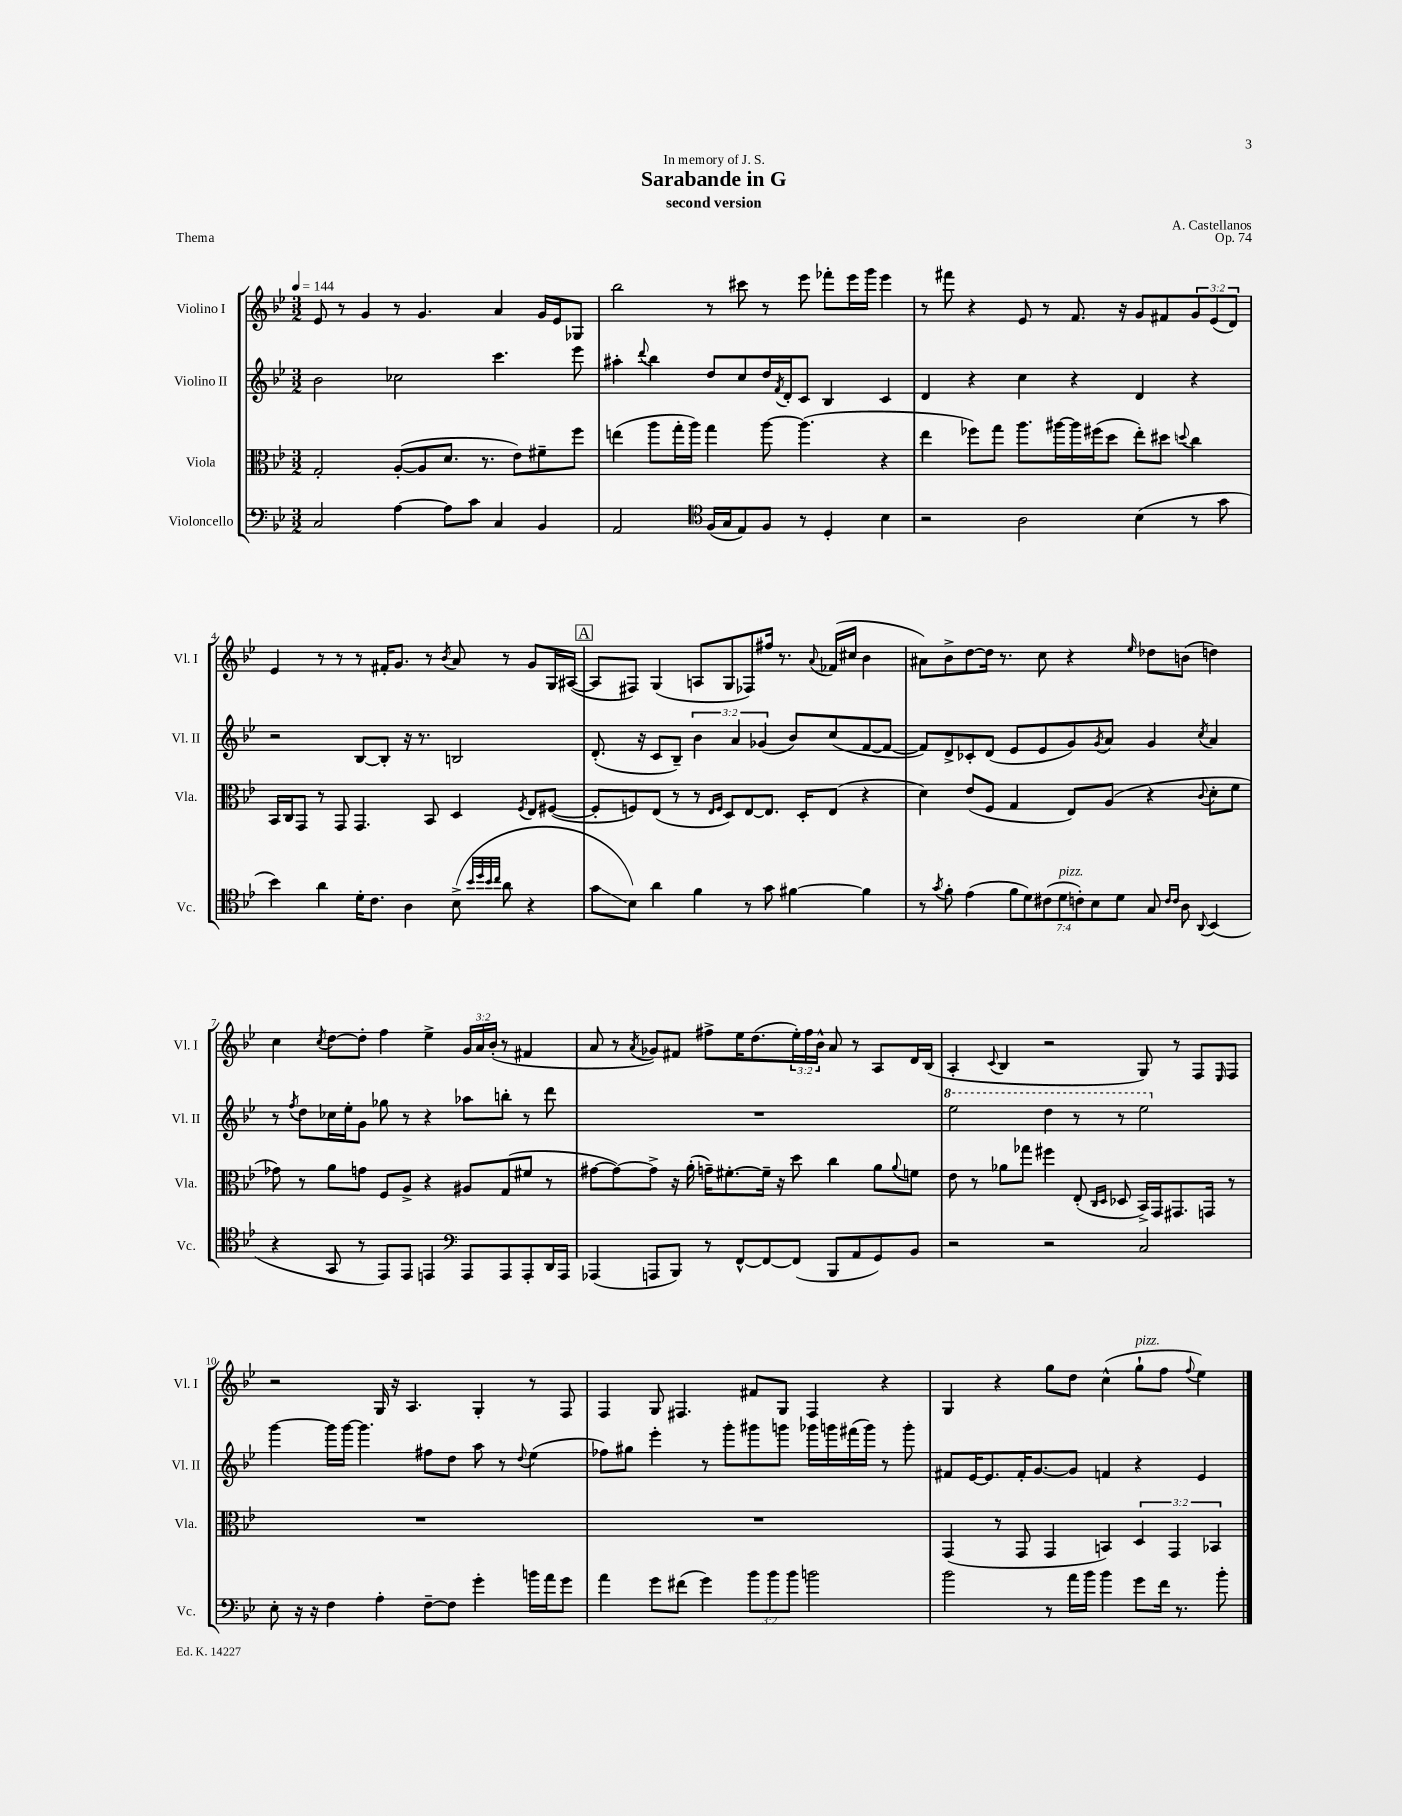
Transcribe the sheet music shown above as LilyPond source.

\header { title = "Sarabande in G" composer = "A. Castellanos" subtitle = "second version" dedication = "In memory of J. S." opus = "Op. 74" piece = "Thema" }
<<
\new StaffGroup <<
\new Staff = "s0" \with { instrumentName = "Violino I" shortInstrumentName = "Vl. I" } {
    \clef treble \key bes \major \numericTimeSignature \time 3/2 \override Staff.TupletNumber.text = #tuplet-number::calc-fraction-text \tempo 4 = 144
    ees'8 r8 g'4 r8 g'4. a'4 g'16 ees'16 ges8 |
    bes''2 r8 cis'''8 r8 ees'''8 fes'''8-. ees'''16 g'''16 ees'''4 |
    r8 fis'''8 r4 ees'8 r8 f'8. r16 g'8 fis'8 \tuplet 3/2 { g'8 ees'8( d'8) } |
    ees'4 r8 r8 r8 fis'16-. g'8. r8 \acciaccatura { bes'8 } a'8 r8 g'8 g16 ais16~( |
    \mark \markup { \box "A" } ais8 fis8) g4( a8 g8 fes8) fis''16 r8. \appoggiatura { a'8 } fes'16( cis''16 bes'4 |
    ais'8) bes'8-> d''8~ d''16 r8. c''8 r4 \grace { ees''16 } des''8 b'8( d''4) |
    c''4 \acciaccatura { c''8 } d''8~ d''8-. f''4 ees''4-> \tuplet 3/2 { g'16 a'16 bes'16-.( } r8 fis'4 |
    a'8 r8 \acciaccatura { a'8 } ges'8) fis'8 fis''8-> ees''16 d''8.( \tuplet 3/2 { ees''16-.) fis''16 bes'16-^ } a'8 r8 a8 d'16 bes16( |
    a4-. \appoggiatura { c'8 } bes4 r2 g8) r8 f8 \grace { ees16 } f8 |
    r2 g16 r16 a4. g4-. r8 f8 |
    f4 g8 fis4. fis'8 g8 fis4 r4 |
    g4 r4 g''8 d''8 c''4-^( g''8-!^\markup { \italic "pizz." } f''8 \appoggiatura { f''8 } ees''4) \bar "|." |
}
\new Staff = "s1" \with { instrumentName = "Violino II" shortInstrumentName = "Vl. II" } {
    \clef treble \key bes \major \numericTimeSignature \time 3/2 \override Staff.TupletNumber.text = #tuplet-number::calc-fraction-text
    bes'2 ces''2 c'''4. ees'''8 |
    ais''4-. \appoggiatura { d'''8 } bes''4 d''8 c''8 d''16 \acciaccatura { f'8 } d'16-. c'8 bes4 c'4 |
    d'4 r4 c''4 r4 d'4 r4 |
    r2 bes8~ bes8-. r16 r8. b2 |
    \mark \markup { \box "A" } d'8.-.( r16 c'8 bes8--) \tuplet 3/2 { bes'4 a'4 ges'4( } bes'8) c''8( f'8~ f'8~ |
    f'8) d'8-> ces'8-. d'8( ees'8 ees'8 g'8) \acciaccatura { g'8 } a'8 g'4 \acciaccatura { c''8 } a'4 |
    r8 \acciaccatura { f''8 } d''8 ces''16 ees''16-. g'8 ges''8 r8 r4 aes''8 b''8-. r8 d'''8 |
    R1. |
    \ottava #1 ees'''2 d'''4 r8 r8 ees'''2 \ottava #0 |
    g'''4~ g'''16 g'''16~ g'''4. fis''8 d''8 a''8 r8 \appoggiatura { d''8 } ees''4( |
    fes''8) gis''8 ees'''4-. r8 g'''8-. gis'''8 g'''8 ges'''16 g'''16 fis'''16( g'''16) r8 g'''8-. |
    fis'8 ees'16~ ees'8. fis'16-. g'8.~ g'8 f'4 r4 ees'4 \bar "|." |
}
\new Staff = "s2" \with { instrumentName = "Viola" shortInstrumentName = "Vla." } {
    \clef alto \key bes \major \numericTimeSignature \time 3/2 \override Staff.TupletNumber.text = #tuplet-number::calc-fraction-text
    g2-. a8~-.( a8 d'8. r8. ees'8) fis'8-- f''8 |
    e''4( a''8 g''16-. a''16) g''4 a''8~ a''4.( r4 |
    ees''4 fes''8) g''8 a''8. ais''16~ ais''16 fis''16( d''8 ees''8-.) dis''8 \appoggiatura { d''8 } c''4 |
    bes,16 c16 g,8 r8 g,8 g,4. bes,8 d4 \acciaccatura { f8 } ees8 fis8~( |
    \mark \markup { \box "A" } fis8-. f8) ees8( r8 r8 \grace { ees16 f16 } d8) ees8~ ees8. d16-. ees8( r4 |
    d'4) ees'8( f8 g4 ees8) a8( r4 \appoggiatura { c'8 } d'8-. f'8 |
    ges'8) r8 a'8 g'8 f8 a8-> r4 ais8 g8( fis'8 r8 |
    gis'8~ gis'8~) gis'8-> r16 a'16-.( g'16--) fis'8.~-. fis'16-- r16 d''8 c''4 a'8 \appoggiatura { a'8 } f'8 |
    ees'8 r8 aes'8 ges''8 fis''4 ees8-.( \grace { c16 d16 } des8 bes,16->) g,16 gis,8. g,16 r8 |
    R1. |
    R1. |
    g,4( r8 g,8 g,4 b,4) \tuplet 3/2 { d4 g,4 bes,4 } \bar "|." |
}
\new Staff = "s3" \with { instrumentName = "Violoncello" shortInstrumentName = "Vc." } {
    \clef bass \key bes \major \numericTimeSignature \time 3/2 \override Staff.TupletNumber.text = #tuplet-number::calc-fraction-text
    c2 a4~ a8 c'8 c4 bes,4 |
    a,2 \clef tenor f16( g16 ees8) f8 r8 d4-. bes4 |
    r2 a2 bes4( r8 g'8 |
    bes'4) a'4 d'16-. c'8. a4 bes8->( \grace { bes'32 d''32 bes'32 c''32 } a'8 r4 |
    \mark \markup { \box "A" } g'8\glissando bes8) a'4 f'4 r8 g'8 fis'4~ fis'4 |
    r8 \acciaccatura { g'8 } f'8-. ees'4( \tuplet 7/4 { f'8 d'8) cis'8( d'8^\markup { \italic "pizz." } c'8-.) bes8 d'8 } g8 \grace { c'16 c'16 } a8 \appoggiatura { a,8 } bes,4( |
    r4 g,8 r8 ees,8) ees,8 e,4 \clef bass a,,8 a,,8 a,,8-. d,16 a,,16 |
    aes,,4( a,,8 bes,,8) r8 f,8~-^ f,8~ f,8( bes,,8 a,8 g,8) bes,8 |
    r2 r2 c2 |
    ees8-. r16 r16 f4 a4-. f8~-- f8 g'4-. b'16 a'16 g'8 |
    a'4 g'8 fis'8( g'4) \tuplet 3/2 { bes'8 bes'8 bes'8 } b'2 |
    bes'2 r8 a'16 bes'16 bes'4 g'8 f'16 r8. bes'8-. \bar "|." |
}
>>
>>
